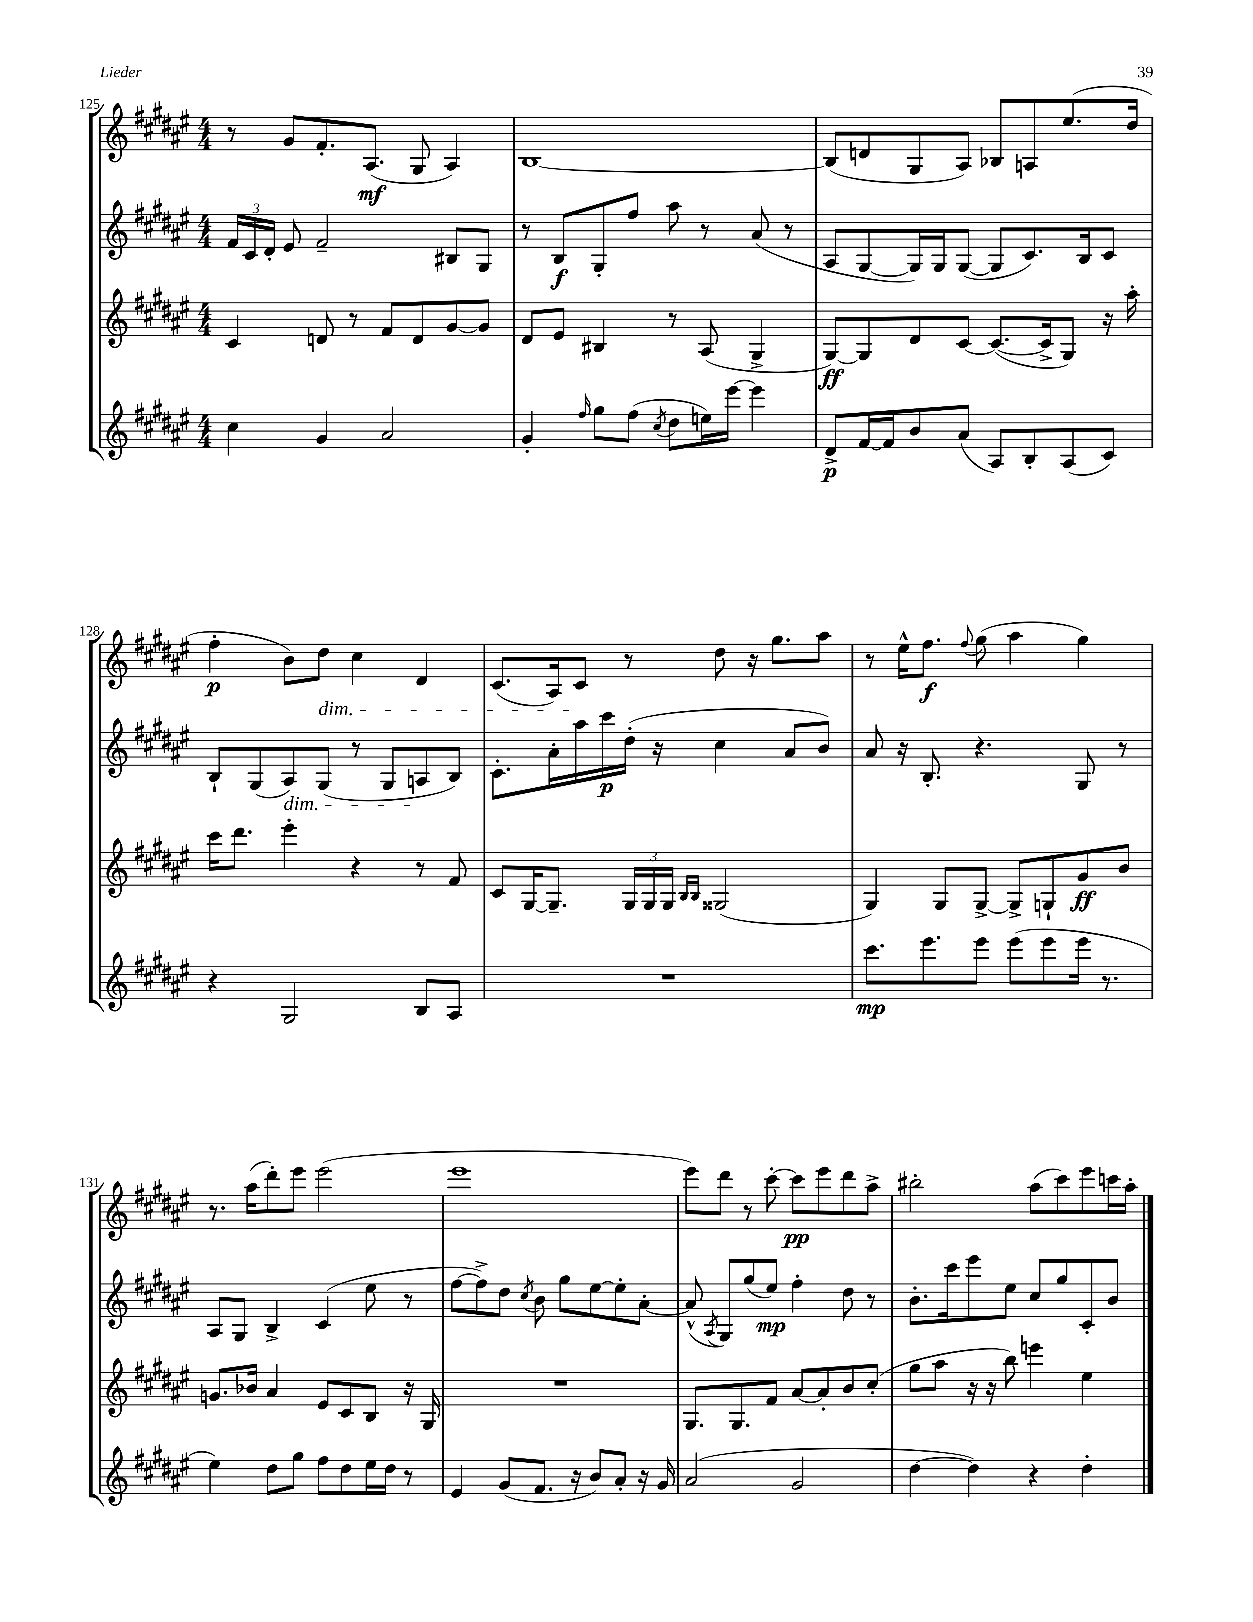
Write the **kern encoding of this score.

**kern	**kern	**kern	**kern
*staff4	*staff3	*staff2	*staff1
*clefG2	*clefG2	*clefG2	*clefG2
*k[f#c#g#d#a#e#]	*k[f#c#g#d#a#e#]	*k[f#c#g#d#a#e#]	*k[f#c#g#d#a#e#]
*M4/4	*M4/4	*M4/4	*M4/4
4cc#	4c#	24f#	8r
.	.	24c#	.
.	.	24d#'	.
.	.	8e#	8g#
4g#	8d	2f#~	8.f#'
.	8r	.	.
.	.	.	(8.A#
2a#	8f#	.	.
.	8d	.	8G#
.	[8g#	8B#	4A#)
.	8g#]	8G#	.
=	=	=	=
4g#'	8d#	8r	[1B
.	8e#	8B	.
16qqff#	.	.	.
8gg#	4B#	8G#'	.
(8ff#	.	8ff#	.
8qcc#	.	.	.
8dd#	8r	8aa#	.
16ee)	(8A#	8r	.
[16eee#	.	.	.
4eee#]	4G#^	(8a#	.
.	.	8r	.
=	=	=	=
8d#^	[8G#)	8A#	(8B]
[16f#	8G#]	[8G#	8d
16f#]	.	.	.
8b	8d#	16G#])	8G#
.	.	16G#	.
(8a#	[8c#	([8G#	8A#)
8A#)	(8.c#_	8G#]	8B-
8B'	.	8.c#)	8A
.	16c#^]	.	.
(8A#	8G#)	.	(8.ee#
.	.	16B	.
8c#)	16r	8c#	.
.	16aa#'	.	16dd#
=	=	=	=
4r	16ccc#	8B`	4ff#'
.	8.ddd#	.	.
.	.	(8G#	.
2G#	4eee#'	8A#)	8b)
.	.	(8G#	8dd#
.	4r	8r	4cc#
.	.	8G#	.
8B	8r	8A	4d#
8A#	8f#	8B)	.
=	=	=	=
1r	8c#	8.c#'	(8.c#
.	[16G#	.	.
.	8.G#~]	16a#'	16A#)
.	.	16aa#	8c#
.	.	16ccc#	.
.	24G#	(16dd#'	8r
.	24G#	.	.
.	.	16r	.
.	24G#	.	.
.	16qqB	.	.
.	16qqB	.	.
.	(2G##	4cc#	8dd#
.	.	.	16r
.	.	.	8.gg#
.	.	8a#	.
.	.	8b)	8aa#
=	=	=	=
8.ccc#	4G#)	8a#	8r
.	.	16r	16ee#^^
8.eee#	.	8.B'	8.ff#
.	8G#	.	.
.	.	.	8qqff#
8eee#	[8G#^	4.r	(8gg#
(8eee#	8G#^]	.	4aa#
8eee#	8G`	.	.
16eee#	8g#	8G#	4gg#)
8.r	.	.	.
.	8b	8r	.
=	=	=	=
4ee#)	8.g	8A#	8.r
.	.	8G#	.
.	16b-	.	(16aa#
8dd#	4a#	4B^	8ddd#')
8gg#	.	.	8eee#
8ff#	8e#	(4c#	(2eee#
8dd#	8c#	.	.
16ee#	8B	8ee#	.
16dd#	.	.	.
8r	16r	8r	.
.	16G#	.	.
=	=	=	=
4e#	1r	[8ff#	1eee#
.	.	8ff#^])	.
(8g#	.	8dd#	.
.	.	8qcc#	.
8.f#	.	8b	.
.	.	8gg#	.
16r	.	.	.
8b)	.	[8ee#	.
8a#'	.	8ee#']	.
16r	.	[8a#'	.
16g#	.	.	.
=	=	=	=
(2a#	8.G#	(8a#^^]	8eee#)
.	.	8qA#	.
.	.	8G#)	8ddd#
.	8.G#	.	.
.	.	(8gg#	8r
.	8f#	8ee#)	[8ccc#'
2g#	[8a#	4ff#'	8ccc#]
.	8a#']	.	8eee#
.	8b	8dd#	8ddd#
.	(8cc#'	8r	8aa#^
=	=	=	=
[4dd#	8gg#	8.b'	2bb#'
.	8aa#	.	.
.	.	16ccc#	.
4dd#])	16r	8eee#	.
.	16r	.	.
.	8bb)	8ee#	.
4r	4eee	8cc#	(8aa#
.	.	8gg#	8ccc#)
4dd#'	4ee#	8c#'	8eee#
.	.	8b	16ccc
.	.	.	16aa#'
==	==	==	==
*-	*-	*-	*-
